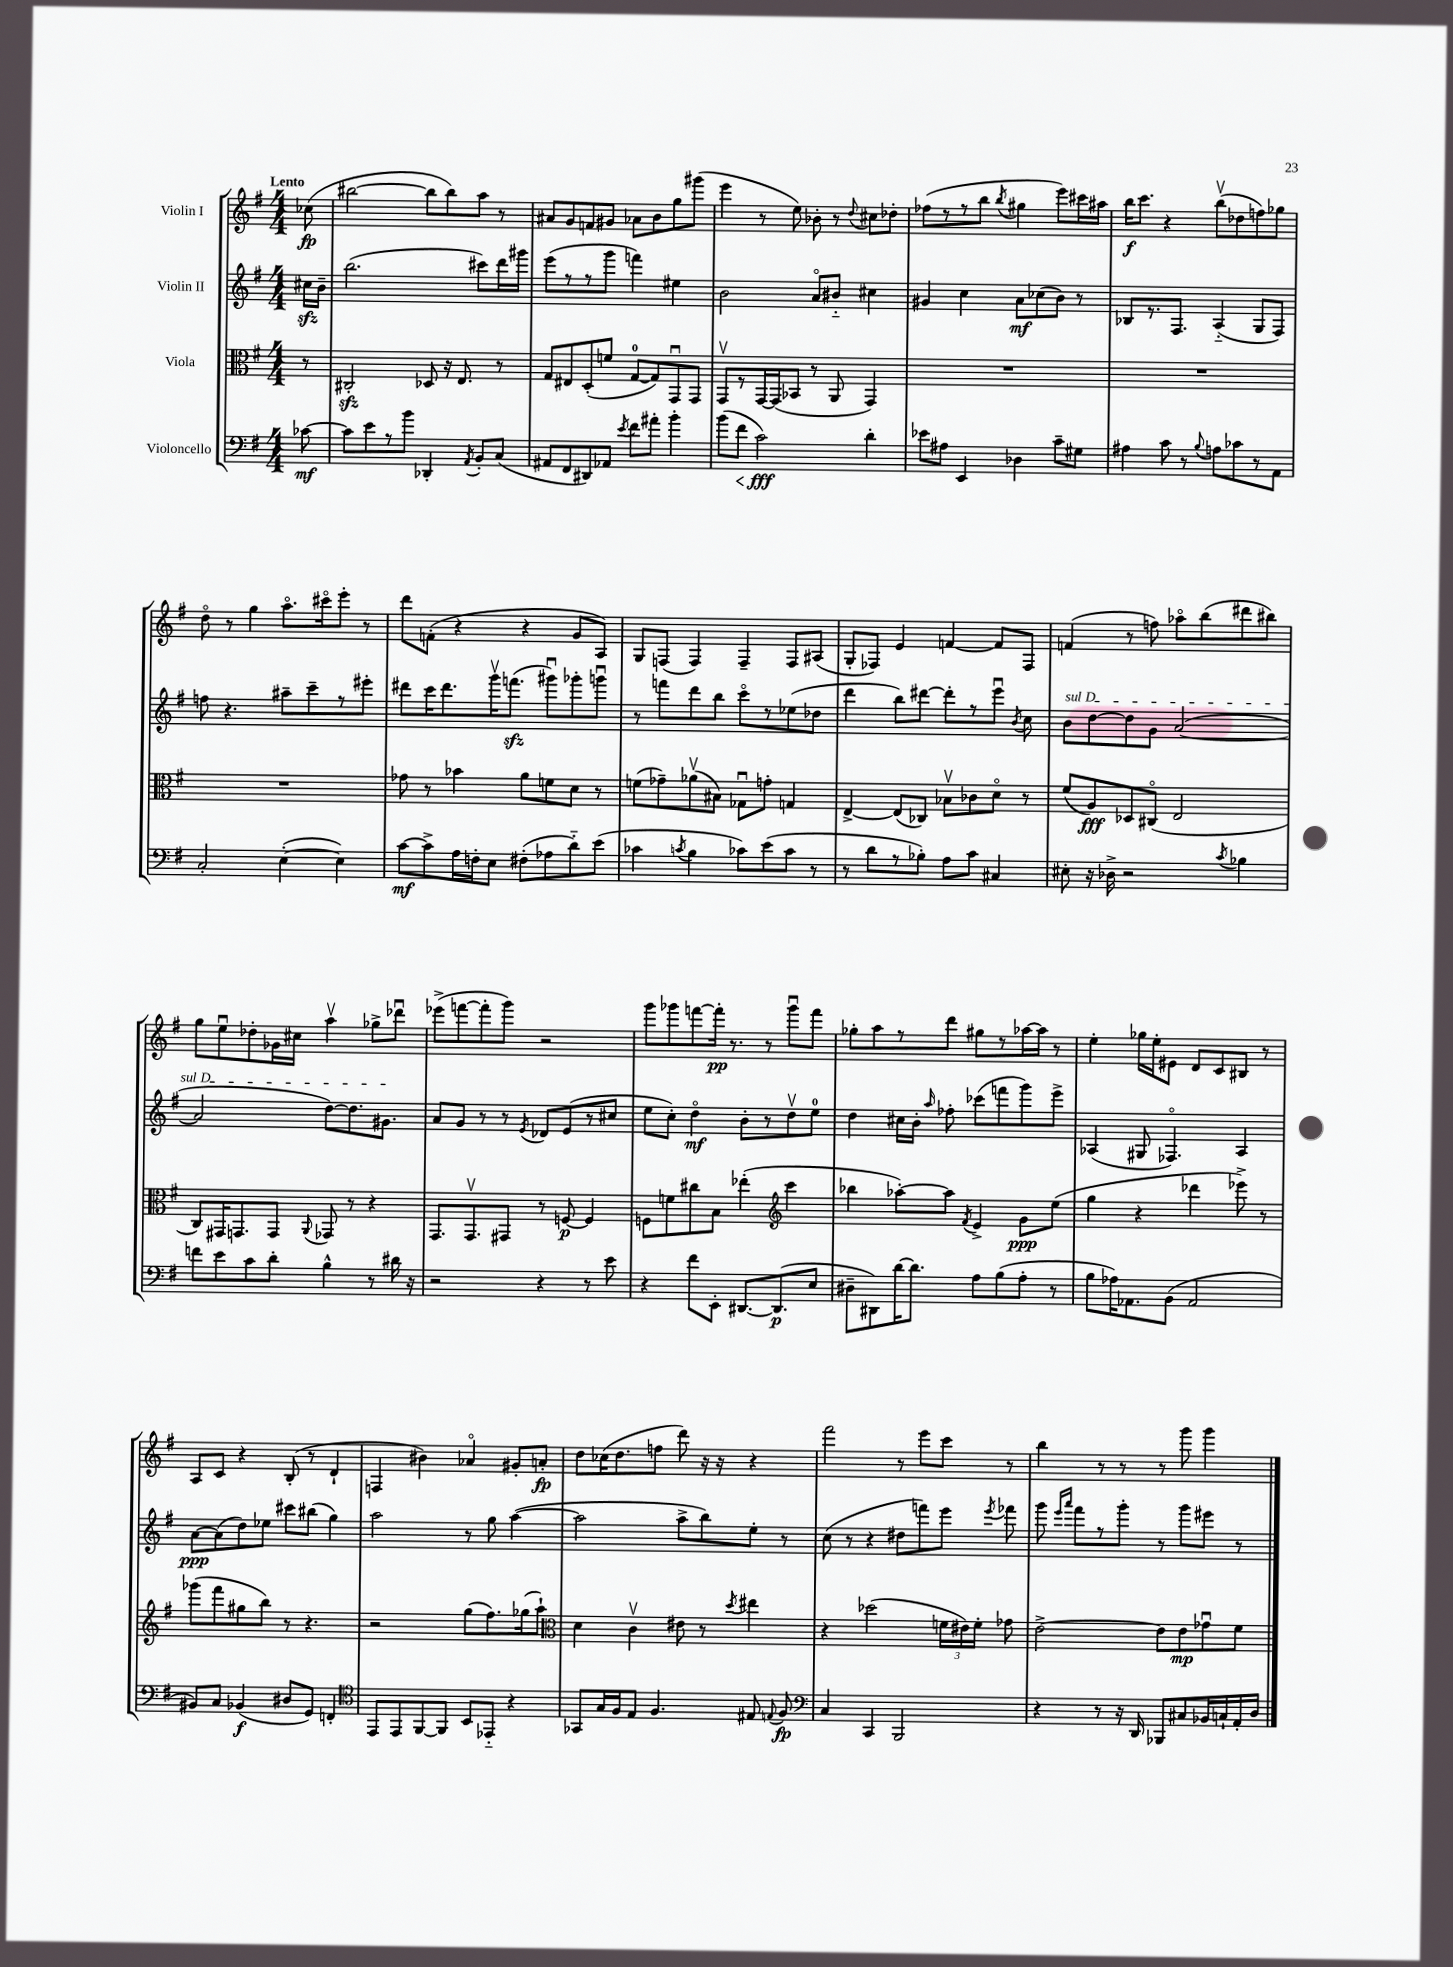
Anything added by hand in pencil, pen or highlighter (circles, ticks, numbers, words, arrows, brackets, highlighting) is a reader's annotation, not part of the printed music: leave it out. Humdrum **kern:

**kern	**kern	**kern	**kern
*staff4	*staff3	*staff2	*staff1
*clefF4	*clefC3	*clefG2	*clefG2
*k[f#]	*k[f#]	*k[f#]	*k[f#]
*M4/4	*M4/4	*M4/4	*M4/4
[8c-	8r	16cc#	(8cc-
.	.	16b~	.
=	=	=	=
8c-]	2C#'	(2.bb	[2bb#
8e	.	.	.
8r	.	.	.
8b	.	.	.
4DD-'	8D-	.	8bb#]
.	16r	.	8bb#)
.	8.E	.	.
8qAA	.	.	.
8BB'	.	8ccc#)	8aa
(8C	8r	16ddd	8r
.	.	16ggg#	.
=	=	=	=
8AA#	8G	(8eee	8a#
8FF#	8E#	8r	8g
8DD#)	(8D'	8r	8f
8AA-	8f	8ggg	8g#
8qe	.	.	.
8f#	[8G	4fff)	8a-
8a#'	8G])	.	8b
4b'	8GGu	4ee#	8gg
.	8GG	.	(8ggg#
=	=	=	=
(8b	8GGv	2b	4eee
8f#	8r	.	.
2c)	[16GG	.	8r
.	(16GG]	.	.
.	8BB-	.	8ee)
.	8r	8ao	8b-'
.	8AA	8b#'~	8r
.	.	.	8qqdd
4d'	4GG)	4cc#	8cc#
.	.	.	8dd-'
=	=	=	=
8e-	1r	4g#	(8ff-
8A#	.	.	8r
4EE	.	4cc	8r
.	.	.	8bb
.	.	.	8qbb
4D-	.	8a	4gg#
.	.	(8cc-	.
8c~	.	8b)	8eee)
8G#	.	8r	16ccc#
.	.	.	16aa#
=	=	=	=
4A#	1r	8B-	16bb
.	.	.	8.ccc
.	.	8.r	.
8c	.	.	4r
.	.	8.F#	.
8r	.	.	.
8qqB	.	.	.
8A	.	(4A'~	(8bbv
8c-	.	.	8dd-
8r	.	8G	8ff)
8AA	.	8F#)	8gg-
=	=	=	=
2C'	1r	8ff	8ddo
.	.	4.r	8r
.	.	.	4gg
([4E'	.	8aa#~	8.aao
.	.	8ccc~	.
.	.	.	16ccc#o
4E])	.	8r	8eee'
.	.	8eee#'	8r
=	=	=	=
[8c	8g-	8ddd#	8ddd
8c^]	8r	16ccc	(8f'
.	.	8.ddd#	.
16A	4b-	.	4r
16F'	.	.	.
8E	.	16gggv	.
.	.	(8.fff	.
(8F#'	8a	.	4r
8A-	8f	8ggg#u)	.
8d'~)	8d	8ggg-'	8g
(8e	8r	8gggu	8A)
=	=	=	=
4c-	(8f	8r	8G
.	8g-~)	8fff	(8F
8qc	.	.	.
4B	(8a-v	8ddd	4F)
.	8B#)	8bb	.
8c-)	8G-u	8ccco	4F~
(8e	8g'	8r	.
8c-	4G	(8ee-	8F
8r	.	8dd-	(8A#
=	=	=	=
8r	[4E^	4ddd	8G'
8d	.	.	8F-)
8r	(8E]	8bb)	4e
8B-')	8C-)	[8ddd#	.
8A	8B-v	8ddd#']	[4f
8c	8c-	8r	.
4C#	8do	8eeeu	8f]
.	.	8qb	.
.	8r	8cc	8F-
=	=	=	=
8E#'	(8f#	8b	(4f
16r	8A)	[8dd	.
16D-^	.	.	.
2r	8D-	8dd]	8r
.	(8C#o	8g	8ff)
.	2E	([2a	8aa-o
.	.	.	(8bb
8qc	.	.	.
4B-	.	.	8ddd#
.	.	.	8bb#)
=	=	=	=
8f	8C)	2a]	8gg
8e	16GG#	.	8eeu
.	8.GG	.	.
8c	.	.	8dd-'
8d'	8GG	.	16g-
.	.	.	16cc#
.	8qqAA	.	.
4B^^	8GG-	[8dd)	4aav
.	8r	8.dd]	.
8r	4r	.	8gg-^
.	.	8.g#	.
16d#	.	.	8ddd-u
16r	.	.	.
=	=	=	=
2r	8.GG	8a	(8eee-^
.	.	8g	[8fff
.	8.GGv	.	.
.	.	8r	8fff']
.	8GG#	8r	8ggg)
.	.	8qe	.
4r	8r	8d-	2r
.	[8F	(8e	.
8r	4F]	8r	.
8e	.	8cc#	.
=	=	=	=
4r	8F	8ee	8ggg
.	8f	8cc')	8ggg-
8f#	8cc#	4ddo	[8fff
8EE'	8B	.	16fff']
.	.	.	8.r
[8.DD#	(4ee-'	8b'	.
.	.	8r	8r
(8.DD#]	.	.	.
*	*clefG2	*	*
.	4ccc	8ddv	8ggg-u
8E	.	8ee	8fff
=	=	=	=
8D#~	4bb-	4dd	8gg-'
8DD#)	.	.	8aa
[16d	[8aa-')	16cc#	8r
8.d]	.	16b'	.
.	.	16qqaa	.
.	8aa-]	8ff-'	8ddd
.	8qf#	.	.
8A	4e^	(8ccc-	8gg#
(8B	.	8fff	8r
8A'	8g	8ggg)	[16aa-
.	.	.	16aa-]
8r	(8ee	8eee^	8r
=	=	=	=
8B	4gg	(4A-	4ee'
16A-)	.	.	.
8.AA-	.	.	.
.	4r	8G#	16gg-
.	.	.	16ee'
(8BB	.	4.F-o)	8e#
2AA-	4ddd-	.	8d
.	.	.	8c
.	8eee-^)	4A-	8B#
.	8r	.	8r
=	=	=	=
8BB#)	(8ggg-	[8a	8A
8C	8fff#	(8a]	8c
(4BB-	8gg#	8dd)	4r
.	8bb)	8ee-	.
8D#	8r	8ccc#	(8B'
8GG)	4.r	(8bb#	8r
4FF'	.	4gg)	4d`
=	=	=	=
*clefC4	*	*	*
8EE	2r	2aa	4F
8EE	.	.	.
[8FF#	.	.	4b#)
8FF#]	.	.	.
8BB	(8gg	8r	4a-o
8EE-'~	8.ff#)	8gg	.
4r	.	([4aa	8g#'
.	(16gg-	.	.
.	8aa`)	.	8a'
=	=	=	=
*	*clefC3	*	*
8GG-	4d	2aa]	8dd
16G	.	.	(16cc-
16F#	.	.	8.dd
8E	4cv	.	.
4.F#	.	.	8ff
.	8e#	8aa^	8ddd)
.	8r	8bb)	16r
.	.	.	16r
.	8qdd	.	.
8E#	4ee#	8ee'	4r
8qqE	.	.	.
8F#	.	8r	.
=	=	=	=
*clefF4	*	*	*
4C	4r	(8cc	2fff#
.	.	8r	.
4CC	(2dd-	4r	.
2BBB	.	8dd#	8r
.	.	8fff)	8eee
.	24f	8eee	8ccc
.	24e#)	.	.
.	24f'	.	.
.	.	8qeee	.
.	8g-	8fff-	8r
=	=	=	=
4r	[2e^	8ggg	4bb
.	.	16qqeee	.
.	.	16qqaaa	.
.	.	8fff#	.
8r	.	8r	8r
16r	.	8ggg'	8r
16DD	.	.	.
8BBB-	8e]	8r	8r
8C#	8e	8ggg	8ggg
16BB-	8g-u	8eee#	4ggg
16C`	.	.	.
16AA'	8f#	8r	.
16D	.	.	.
==	==	==	==
*-	*-	*-	*-
